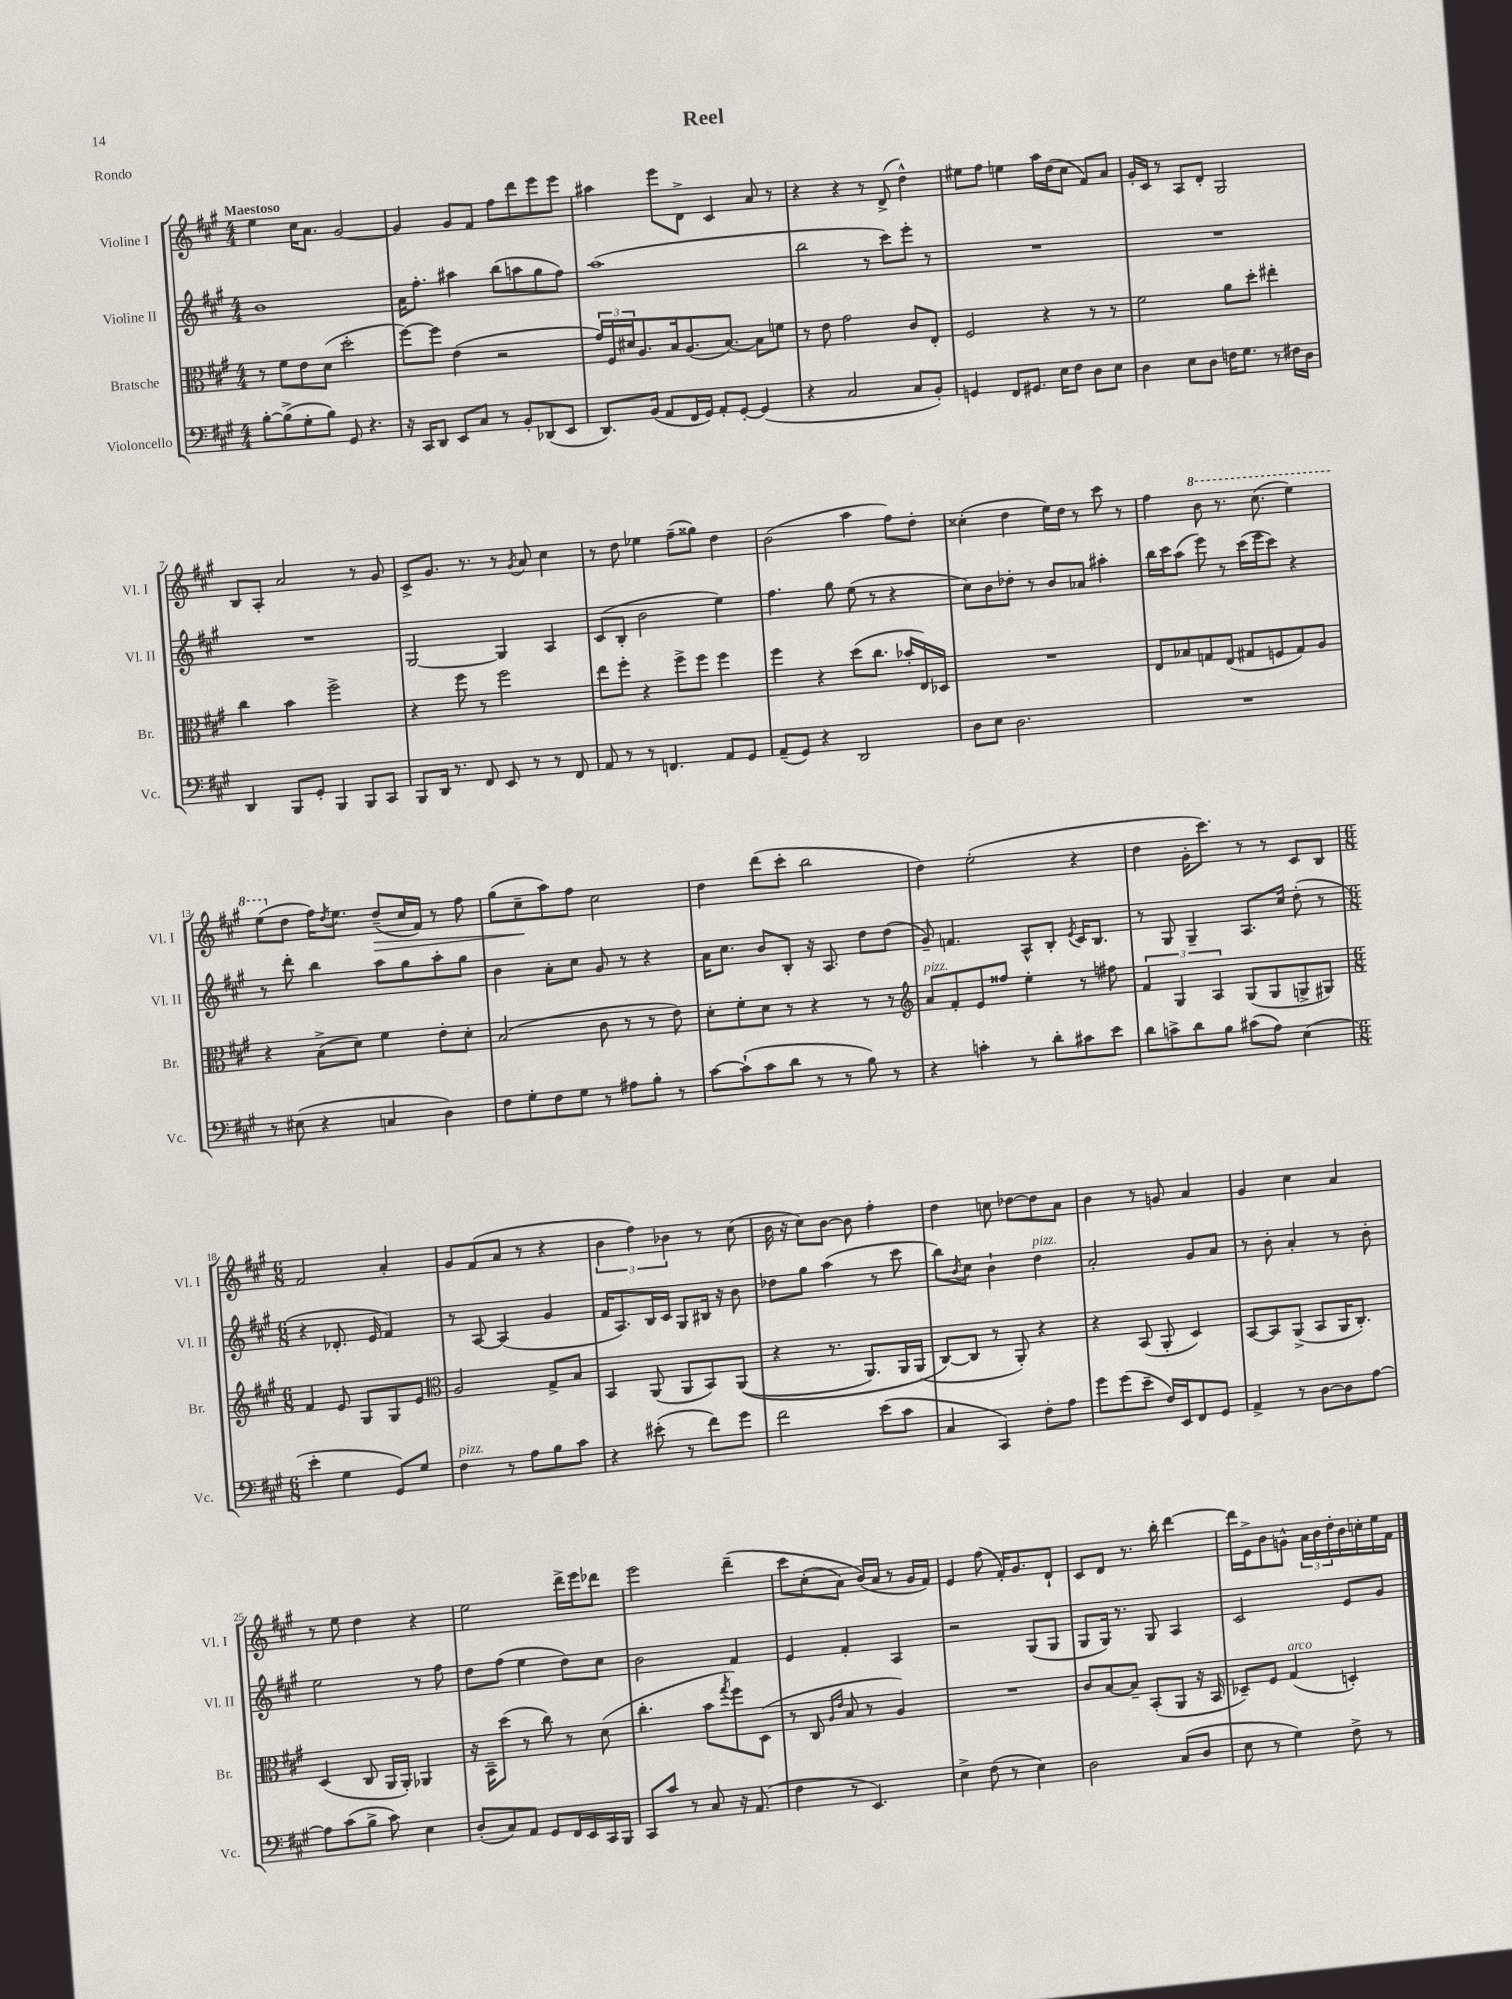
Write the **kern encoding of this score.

**kern	**kern	**kern	**kern
*staff4	*staff3	*staff2	*staff1
*clefF4	*clefC3	*clefG2	*clefG2
*k[f#c#g#]	*k[f#c#g#]	*k[f#c#g#]	*k[f#c#g#]
*M4/4	*M4/4	*M4/4	*M4/4
[8B'	8r	1b	4ee
(8B^]	8f#	.	.
8G#'	8e	.	16cc#
.	.	.	8.a
8B)	(8d	.	.
8GG#	2dd'	.	[2g#
4.r	.	.	.
=	=	=	=
16r	[8ff#)	16a	4g#]
16CC#	.	8.ff#'	.
8DD	8ff#]	.	.
8EE	(4e	4aa#	8g#
8C#	.	.	8f#
8r	2r	(8bb	8ff#
8BB'	.	8aa	8ddd
(8DD-	.	8gg#	8eee
8EE	.	8ff#)	8eee
=	=	=	=
8.DD)	24g#)	(1aa	4aa#
.	24F#	.	.
.	24d#	.	.
.	8.A	.	.
(16BB	.	.	.
8AA	.	.	8eee
.	16B	.	.
16FF#	(8.A	.	8d^
16GG#)	.	.	.
8AA'	.	.	4c#
.	[8.B)	.	.
[8GG#'	.	.	.
(4GG#]	8B]	.	8a
.	8f	.	8r
=	=	=	=
4r	8r	2bb	4r
.	8e	.	.
2C#	2g#	.	4r
.	.	8r	8r
.	.	8ccc#)	(8d^
8C#	8c#	8eee'	4dd^^)
8BB')	8E'	8r	.
=	=	=	=
4GG	2F#	1r	8ee#
.	.	.	8ff#
8FF#	.	.	4ee
8.GG#	.	.	.
.	4r	.	16aa
16E	.	.	(16dd
8F#	.	.	8cc#
8D	8r	.	8f#)
8E	8r	.	8a
=	=	=	=
4D	2f#	1r	16g#'
.	.	.	16c#
.	.	.	8r
8E	.	.	8A
8D	.	.	8d'
16F	8a	.	2G#
8.G#	.	.	.
.	8dd'	.	.
8r	4ee#'	.	.
16F#	.	.	.
16D	.	.	.
=	=	=	=
4DD	4cc#	1r	8B
.	.	.	8A'
8BBB	4b	.	2a
8GG#'	.	.	.
4BBB	2ff#^	.	.
8BBB	.	.	8r
8CC#	.	.	8g#
=	=	=	=
8BBB	4r	[2G#	8c#^
16DD	.	.	8.g#
8.r	.	.	.
.	8ff#	.	.
.	.	.	8.r
8FF#	8r	.	.
8EE	2ff#	4G#]	8r
.	.	.	8qg#
8r	.	.	8a
8r	.	4A	4cc#
8FF#	.	.	.
=	=	=	=
8AA	8ee	(8c#	8r
8r	8ff#'	8B'	8dd
8r	4r	2b	4ee-
4.FF	.	.	.
.	8ff#^	.	(8ff#~
.	8ff#	.	8gg##)
8AA	4ff#	4ee)	4dd
8GG#	.	.	.
=	=	=	=
(8AA~	4ff#	4.ff#	(2b
8GG#)	.	.	.
4r	4r	.	.
.	.	8gg#	.
2DD	(8dd	(8ee	4aa
.	8.cc#	8r	.
.	.	4r	8ff#)
.	16b-'	.	.
.	16E)	.	8dd'
.	16D-	.	.
=	=	=	=
8D	1r	8cc#)	(4cc##'
8E	.	8b	.
2.D	.	8dd-'	4dd
.	.	8r	.
.	.	8b	16ee)
.	.	.	16dd
.	.	8a-	8r
.	.	4aa#'	8ccc#
.	.	.	8r
=	=	=	=
1r	8E	16bb	4ff#
.	.	16ccc#	.
.	8B-	(8aa	.
.	8G	8eee)	8bb
.	(8E	8r	8.r
.	8G#	(16ccc#	.
.	.	16eee	(8.ccc#
.	8F	8ccc#)	.
.	8G#)	4r	4eee)
.	8A	.	.
=	=	=	=
8r	4r	8r	(8eee
(8E#	.	8ddd'	8dd
4r	(8B^	4bb	16ff#)
.	.	.	8qdd
.	.	.	8.ee
.	8d)	.	.
4C	4f#	8aa	(8dd~
.	.	8gg#	16cc#
.	.	.	16f#)
4D)	8e'	8aa'	8r
.	8d'	8gg#	8ff#
=	=	=	=
8F#	(2B	4b	(8gg#
8G#'	.	.	8cc#~
8F#	.	8a'	8aa)
8G#	.	8cc#	8ff#
8r	8c#	8g#	2cc#
8A#	8r	8r	.
8B'	8r	4r	.
8r	8e)	.	.
=	=	=	=
[8c#	8d'	16a	4dd
.	.	8.cc#	.
(8c#`]	8f#'	.	.
8c#	8d	8b	(8ddd
8d	8r	8B'	8ccc#'
8r	4r	16r	2bb
.	.	8.A	.
8r	.	.	.
8B)	8r	8dd	.
8r	8r	(8dd	.
=	=	=	=
*	*clefG2	*	*
4r	8a	8g#~)	4dd)
.	8f#'	4.f	.
4c'	8e	.	(2ee'
.	8ff##	.	.
8r	4ee'	8A^^	.
8d'	.	8B'	.
.	.	8qe	.
8c#	8r	16c#	4r
.	.	8.B	.
8e	8ff#	.	.
=	=	=	=
8d	6f#	8r	4dd
8c^	.	8G#	.
.	6G#	.	.
8d	.	4G#~	16g#'
.	.	.	8.ccc#)
.	6A	.	.
8B	.	.	.
(8c#	(8G#	8.A	8r
8A)	8G#	.	8r
.	.	16cc#	.
(4E	8G^	(8dd'	8c#
.	8G#)	8r	8B
=	=	=	=
*M6/8	*M6/8	*M6/8	*M6/8
4e'	4f#	4r	2f#
4G#	8e	8.d-'	.
.	8G#	.	.
.	.	16e	.
8GG#)	8G#	4f#)	4a'
8G#	8e	.	.
=	=	=	=
*	*clefC3	*	*
4F#	2A	8r	8g#
.	.	[8A	(8f#
8r	.	(4A]	8a
8A	.	.	8r
8B	8G#^	4g#	4r
8c#	8B	.	.
=	=	=	=
4r	4BB	16f#	6b
.	.	8.A)	.
.	.	.	6ff#)
(8e#'	(8AA	16B	.
.	.	16c#	.
.	.	.	6b-
8r	8AA	8G#	.
8f#)	8BB)	16B#	8r
.	.	16r	.
8g#	&((8AA	8b	(8cc#
=	=	=	=
2f#	4r	8dd-	16b
.	.	.	16r
.	.	8gg#	8cc#)
.	8.r	(4aa	[8b
.	.	.	8b]
.	8.AA)	.	.
(8e	.	8r	4ff#'
8c#	16AA	8ccc#	.
.	(16AA	.	.
=	=	=	=
4C#	[8C#&)	8bb)	4dd
.	.	8qb	.
.	8C#]	8cc#	.
4CC#)	8r	4b`	8cc
.	8AA')	.	[8dd-
8F#'	4r	4dd	8dd-]
8A	.	.	8a
=	=	=	=
8g#	4r	2a'	4b
(8g#	.	.	.
8e~	(8BB	.	8r
16F#)	8AA'	.	8g
16EE	.	.	.
8FF#	4D)	8g#	4a
8GG#	.	8a	.
=	=	=	=
4AA^	[8BB	8r	4g#
.	8BB]	8b'	.
8r	(8AA^	4a'	4cc#
[8D	8BB	.	.
8D]	16AA	8r	4a
.	8.C#')	.	.
[8A	.	8b'	.
=	=	=	=
8A]	(4D	2ee	8r
(8c#	.	.	8ee
8B^	8C#	.	4dd
8c#)	16AA	.	.
.	16AA')	.	.
4E	4AA-	8r	4r
.	.	8ff#	.
=	=	=	=
(8D'	16r	8dd	2ee
.	16BB~	.	.
8C#)	(8dd	(8ff#	.
8AA	8r	4ee	.
8GG#	8cc#)	.	.
16FF#	8r	8dd)	16ddd^
16EE	.	.	16eee
16CC#	(8d	8cc#	8ddd-
16BBB	.	.	.
=	=	=	=
8CC#	4.cc#'	2b	2eee
8c#	.	.	.
8r	.	.	.
8C#	8b	.	.
.	8qgg#	.	.
16r	8ff#)	4f#	&(4ddd~
(8.AA	.	.	.
.	(8D	.	.
=	=	=	=
4F#	8r	4e	8ccc#
.	8C#	.	(8cc#'
.	16qqA	.	.
.	16qqe	.	.
8r	8B	4f#'	8a)
4.EE)	8r	.	(16b&)
.	.	.	16a
.	4A)	4A	8r
.	.	.	16g#
.	.	.	16f#)
=	=	=	=
4E^	2.r	2r	4e
(8F#	.	.	(8ff#
8r	.	.	16f#')
.	.	.	8.g#
4E)	.	(8G#	.
.	.	8G#	8d`
=	=	=	=
2D	8c#	8G#	8c#
.	[8B	16G#)	8d
.	.	8.r	.
.	8B~]	.	8.r
.	(8BB'	8G#	.
.	.	.	16bb'
(8C#	8AA	4A	[4ddd
8D	16r	.	.
.	16BB	.	.
=	=	=	=
8E	8D-~)	2c#	16ddd]
.	.	.	16e^
8r	8F#	.	8b
4G#)	(4G#	.	8g^^
.	.	.	24a
.	.	.	24b
.	.	.	24dd'
8F#^	4D')	8e	16b
.	.	.	16cc'
8r	.	8g#	16ee
.	.	.	16f#
==	==	==	==
*-	*-	*-	*-
